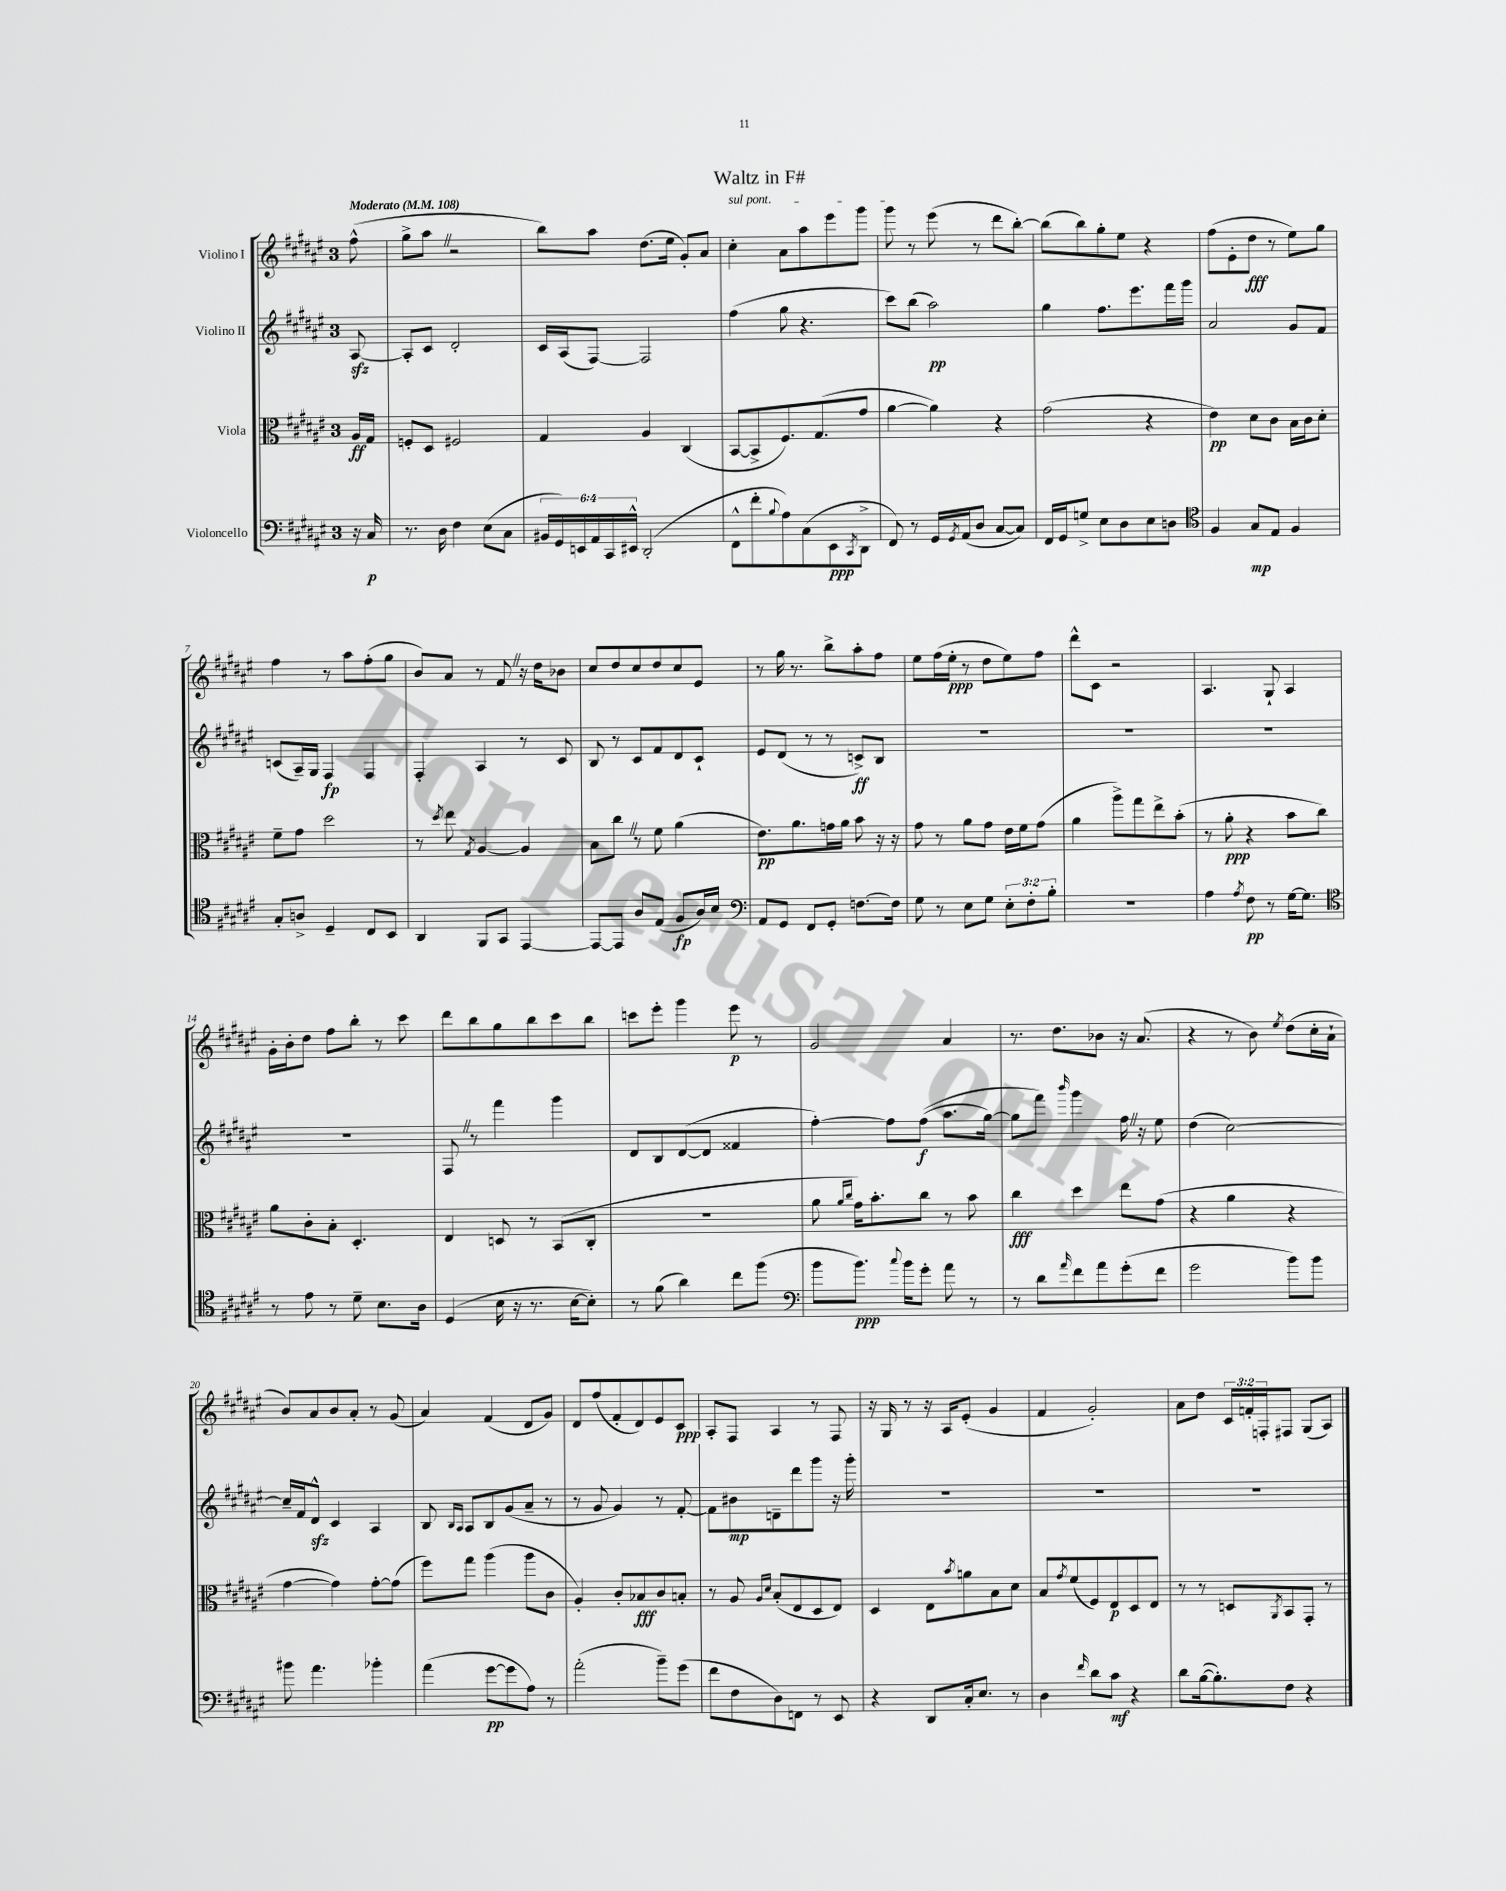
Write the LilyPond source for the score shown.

\header { title = "Waltz in F#" }
<<
\new StaffGroup <<
\new Staff = "s0" \with { instrumentName = "Violino I" } {
    \clef treble \key fis \major \once \override Staff.TimeSignature.style = #'single-digit \time 3/4 \override Staff.TupletNumber.text = #tuplet-number::calc-fraction-text \partial 8 \tempo "Moderato" 4 = 108
    fis''8-^( |
    gis''8-> ais''8 \once \override BreathingSign.text = \markup { \musicglyph "scripts.caesura.straight" } \breathe r2 |
    b''8) ais''8 dis''8.( eis''16 gis'8-.) ais'8 |
    \once \override TextSpanner.bound-details.left.text = \markup { \italic "sul pont." } cis''4-.\startTextSpan ais'8 ais''8 eis'''8 gis'''8 |
    gis'''8\stopTextSpan r8 eis'''8( r8 dis'''8 b''8~-.) |
    b''8( b''8) gis''8-. eis''8 r4 |
    fis''8( eis'8-. dis''8\fff r8 eis''8) gis''8 |
    fis''4 r8 ais''8 fis''8-.( gis''8 |
    b'8) ais'8 r8 fis'8 \once \override BreathingSign.text = \markup { \musicglyph "scripts.caesura.straight" } \breathe r16 dis''16 bes'8 |
    cis''8 dis''8 cis''8 dis''8 cis''8 eis'8 |
    r8 gis''16 r8. b''8-> ais''8-. fis''8 |
    eis''8 fis''16( eis''16-.\ppp r8 dis''8 eis''8) fis''8 |
    dis'''8-^ cis'8 r2 |
    ais4. gis8-! ais4 |
    gis'16-. b'16-. dis''8 fis''8 b''8-. r8 cis'''8 |
    dis'''8 b''8 gis''8 b''8 cis'''8 b''8 |
    c'''8 eis'''8-. gis'''4 eis'''8\p r8 |
    gis'2 ais'4 |
    r8. dis''8. bes'8 r16 ais'8.( |
    r4 r8 b'8) \acciaccatura { eis''8 } dis''8( cis''16-. ais'16-! |
    b'8) ais'8 b'8 ais'8-. r8 gis'8( |
    ais'4) fis'4( dis'8 gis'8) |
    dis'8 fis''8( fis'8-. dis'8) eis'8 cis'8\ppp |
    ais8-. fis8 ais4 r8 fis8 |
    r16 gis16 r8 r16 ais16 eis'8-.( gis'4 |
    fis'4 gis'2-.) |
    ais'8 dis''8 \tuplet 3/2 { cis'16 f'16-. f16-. } fis8 gis8( ais8) \bar "|." |
}
\new Staff = "s1" \with { instrumentName = "Violino II" } {
    \clef treble \key fis \major \once \override Staff.TimeSignature.style = #'single-digit \time 3/4 \partial 8
    ais8~\sfz |
    ais8-. cis'8 dis'2-. |
    cis'16 ais16( fis8~) fis2 |
    fis''4( gis''8 r4. |
    cis'''8) b''8( ais''2\pp) |
    gis''4 fis''8. eis'''8. fis'''16 gis'''16 |
    ais'2 gis'8 fis'8 |
    c'8( ais16--) gis16 fis4\fp fis4 |
    fis4-. ais4 r8 cis'8 |
    b8 r8 cis'8 fis'8 dis'8 cis'8-! |
    eis'8 dis'8( r8 r8 c'8->\ff) b8 |
    R2. |
    R2. |
    R2. |
    R2. |
    fis8 \once \override BreathingSign.text = \markup { \musicglyph "scripts.caesura.straight" } \breathe r8 fis'''4 gis'''4 |
    dis'8 b8 dis'8~( dis'8 fisis'4 |
    fis''4~-.) fis''8 fis''8\f(\( ais''8. gis''16~) |
    gis''8 fis'''8\) \grace { b'''16 } gis'''4 fis''16 \once \override BreathingSign.text = \markup { \musicglyph "scripts.caesura.straight" } \breathe r16 eis''8 |
    dis''4( cis''2~) |
    cis''16-- fis'16 dis'8-^\sfz cis'4 ais4 |
    b8 \grace { b16 ais16 } ais8 b8 gis'8( ais'8-- r8 |
    r8 gis'8 gis'4) r8 fis'8~-. |
    fis'8 bis'8\mp d'8-- dis'''8 gis'''8 r16 gis'''16-. |
    R2. |
    R2. |
    R2. \bar "|." |
}
\new Staff = "s2" \with { instrumentName = "Viola" } {
    \clef alto \key fis \major \once \override Staff.TimeSignature.style = #'single-digit \time 3/4 \partial 8
    ais16\ff gis16 |
    f8-. dis8 fis2 |
    gis4 ais4 cis4( |
    b,8~ b,8-> fis8.) gis8.( gis'8 |
    ais'4~ ais'4) r4 |
    gis'2( r4 |
    eis'4\pp) dis'8 cis'8 b16 cis'16 dis'8-. |
    fis'8-- gis'8 dis''2 |
    r8 \acciaccatura { dis''8 } eis''8 \acciaccatura { gis8 } ais4~ ais4 |
    b8 cis''8 \once \override BreathingSign.text = \markup { \musicglyph "scripts.caesura.straight" } \breathe r8 fis'8 ais'4( |
    eis'8.\pp) ais'8. g'16 ais'16 b'8 r16 r16 |
    gis'8 r8 ais'8 gis'8 eis'16 fis'16 gis'8( |
    ais'4 ais''8->) gis''8 eis''8-> b'8-.( |
    r8 ais'8-.\ppp r4 b'8 cis''8) |
    ais'8 cis'8-. b8-. dis4.-. |
    eis4 d8 r8 b,8( cis8-. |
    R2. |
    ais'8 \grace { ais'16 cis''16 } gis'16) b'8.-. cis''8 r8 b'8 |
    cis''4\fff dis''4 eis''8 gis'8( |
    r4 ais'4 r4 |
    gis'4~ gis'4) gis'8~-. gis'8( |
    fis''8) gis''8 ais''4( ais''8 cis'8 |
    ais4-.) cis'8-. bes8\fff cis'8 b8-. |
    r8 ais8 \grace { ais16 dis'16 } b8-.( eis8 dis8 eis8) |
    dis4 eis8 \acciaccatura { b'8 } a'8 b8 dis'8 |
    b8 \acciaccatura { gis'8 } fis'8( fis8) eis8\p dis8 eis8 |
    r8 r8 d8 \acciaccatura { ais,8 } b,8 gis,8-. r8 \bar "|." |
}
\new Staff = "s3" \with { instrumentName = "Violoncello" } {
    \clef bass \key fis \major \once \override Staff.TimeSignature.style = #'single-digit \time 3/4 \override Staff.TupletNumber.text = #tuplet-number::calc-fraction-text \partial 8
    r16 cis16\p |
    r8. dis16 fis4 eis8( cis8 |
    \tuplet 6/4 { bis,16 gis,16) e,16 ais,16 cis,16 eis,16-^ } dis,2-.( |
    fis,8-^ fis'8-. \appoggiatura { b8 } ais8) cis8( eis,8\ppp \acciaccatura { cis,8 } dis,8-> |
    fis,8) r8 gis,16 \acciaccatura { gis,8 } ais,16( dis8 cis8~ cis8) |
    fis,16 gis,16 g8-> eis8 dis8 eis8 d8 |
    \clef tenor fis4 gis8\mp eis8 fis4 |
    gis8-. a8-> dis4-- cis8 b,8 |
    ais,4 fis,8 gis,8 eis,4~ |
    eis,8~ eis,8 ais8 eis8( fis8\fp ais16) b16 |
    \clef bass ais,8 gis,8 fis,8 gis,8-. f8.~ f16 |
    gis8 r8 eis8 gis8 \tuplet 3/2 { eis8-. fis8-. b8-. } |
    R2. |
    ais4 \acciaccatura { ais8 } fis8\pp r8 gis16~ gis8. |
    \clef tenor r8 eis'8 r8 dis'8-- b8. ais16 |
    dis4( b16 r16 r8. b16~ b8-.) |
    r8 fis'8( ais'4) cis''8 fis''8( |
    \clef bass b'8 b'8.\ppp) \appoggiatura { cis''8 } b'16 gis'8-. ais'8 r8 |
    r8 dis'8 \grace { ais'16 } fis'8 ais'8 gis'8-.( fis'8 |
    gis'2 b'8) b'8 |
    bis'8 ais'4. bes'4-. |
    ais'4( gis'8~\pp gis'8 ais8) r8 |
    ais'2-.( b'8--) gis'8( |
    fis'8 fis8 dis8) f,8 r8 eis,8 |
    r4 dis,8 cis16-. eis8. r8 |
    dis4 \grace { fis'16 } dis'8 cis'8\mf r4 |
    dis'8 b16~( b8.-.) fis8 r4 \bar "|." |
}
>>
>>
